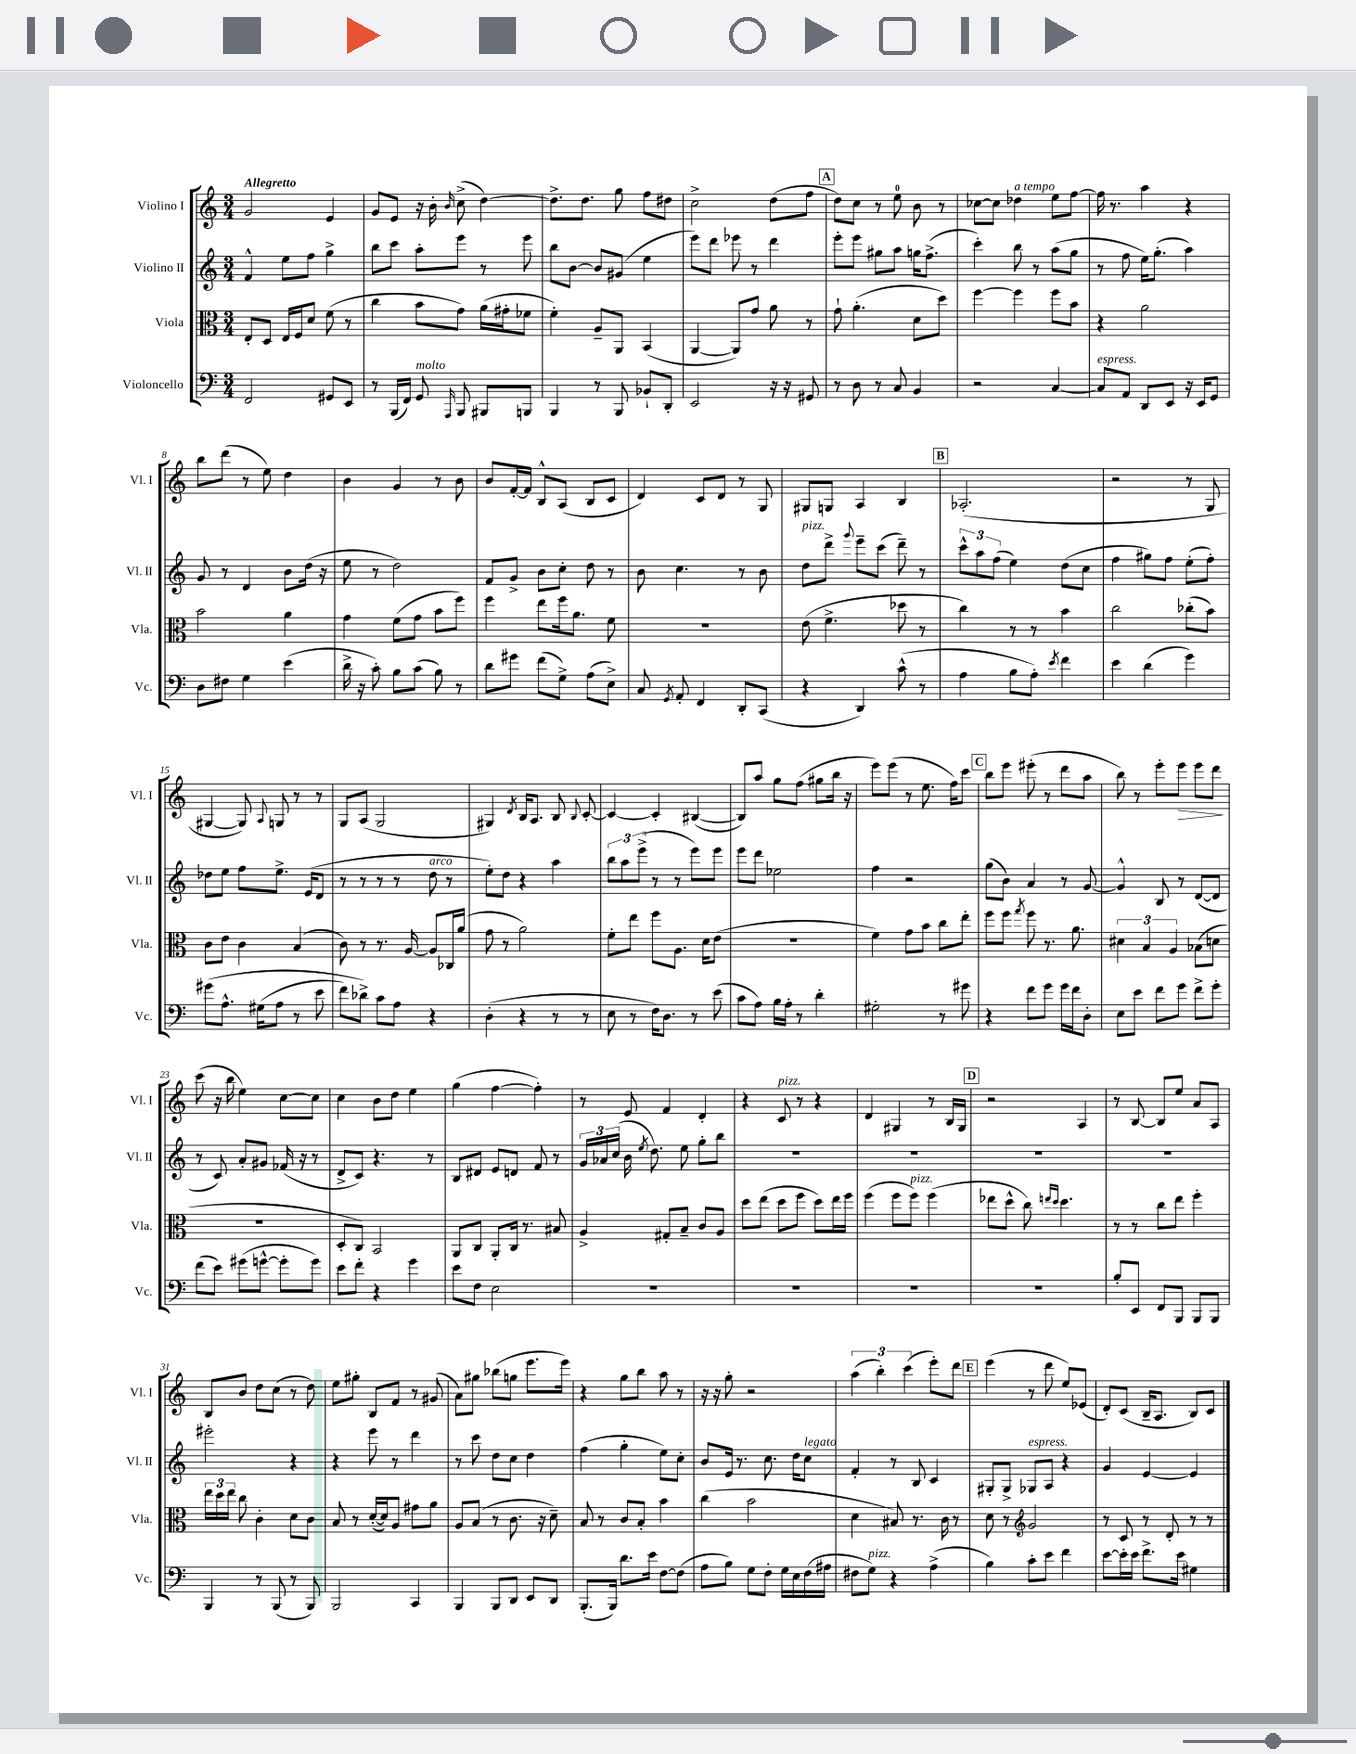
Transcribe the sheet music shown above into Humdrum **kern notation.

**kern	**kern	**kern	**kern
*staff4	*staff3	*staff2	*staff1
*clefF4	*clefC3	*clefG2	*clefG2
*k[]	*k[]	*k[]	*k[]
*M3/4	*M3/4	*M3/4	*M3/4
2FF	8E'	4f^^	2g
.	8D	.	.
.	16E	8ee	.
.	16F	.	.
.	8d	8ff	.
8GG#	(8f	4gg^	4e
8EE	8r	.	.
=	=	=	=
8r	4cc	8bb	8g
(16BBB	.	8ccc	8e
16FF)	.	.	.
8GG	8b	8aa'	16r
.	.	.	16b'
16qqAAA	.	.	16qqb
8BBB	8g)	8eee	(8cc^
8BBB#	(16a	8r	[4dd)
.	16g#'	.	.
8BBB	8f-	8eee	.
=	=	=	=
4BBB	4f')	8bb	8.dd^]
.	.	[8b	.
.	.	.	8.dd
8r	8A~	8b]	.
8BBB	8AA	(8g#	8gg
8BB-`	(4BB	4ee	8ff
8DD'	.	.	8dd#
=	=	=	=
2EE	[4AA	8eee)	2cc^
.	.	8ddd	.
.	8AA])	8eee-	.
.	8g	8r	.
16r	8a	4ddd	(8dd
16r	.	.	.
8GG#	8r	.	8ff
=	=	=	=
8r	8g`	8eee'	8dd)
8D	(4.a'	8eee	8cc
8r	.	8gg#	8r
8C	.	8aa	8ee
4BB	8d	16gg	8b
.	.	(8.ff^	.
.	8dd)	.	8r
=	=	=	=
2r	[4ff	4ccc')	[8cc-
.	.	.	8cc-]
.	4ff]	8bb	4dd-
.	.	8r	.
[4C	8ff	(8aa	8ee
.	8b	8gg	[8ff
=	=	=	=
8C]	4r	8r	16ff]
.	.	.	8.r
8AA	.	8ff	.
8DD	2a	16ee)	4aa
.	.	(8.gg'	.
8EE	.	.	.
16r	.	4aa)	4r
16EE	.	.	.
8GG	.	.	.
=	=	=	=
8D	2b	8g	8bb
8F#	.	8r	(8ddd
4G	.	4d	8r
.	.	.	8ee)
(4e	4a	8b	4dd
.	.	(16dd	.
.	.	16r	.
=	=	=	=
16d^	4g	8ee	4b
16r	.	.	.
8c')	.	8r	.
8B	(8f	2dd)	4g
(8c	8g	.	.
8B)	8b	.	8r
8r	8ff)	.	8b
=	=	=	=
8d	4ff	8f	8b
8g#	.	8g^	[16f'
.	.	.	16f]
(8f	8ee	8b	8B^^
8G^)	16ff	8cc'	(8A
.	8.a	.	.
(8A	.	8dd	8B
8E^)	8f	8r	8c
=	=	=	=
8C	2.r	8b	4d)
8qGG	.	.	.
8AA'	.	4.cc	.
4FF	.	.	8c
.	.	.	8d
8DD'	.	8r	8r
(8CC	.	8b	8G
=	=	=	=
4r	(8e	8dd	8G#
.	4.f^	8ddd^	8G
.	.	8qqggg	.
4DD)	.	8eee~	4A
.	.	(8ccc	.
(8c^^	8dd-	8ddd~)	4B
8r	8r	8r	.
=	=	=	=
4A	4cc)	12ccc^^	(2.A-'
.	.	12aa	.
.	.	(12ff	.
8B	8r	4ee)	.
8A')	8r	.	.
8qe	.	.	.
4f	4b	(8dd	.
.	.	8cc	.
=	=	=	=
4e	2cc	4ff	2r
(4d	.	8gg#)	.
.	.	8ff	.
4g)	(8cc-'	(8ee'	8r
.	8b)	8ff')	8G
=	=	=	=
&(8g#	8c	8dd-	[4G#
8.A^^	8e	8ee	.
.	4c	8ff	8G#])
(16G#	.	.	.
.	.	.	8qqA
8A	.	8.ee^	8G
8r	(4B	.	8r
.	.	(16e	.
8e	.	8d	8r
=	=	=	=
8f)	8c)	8r	8G
8d-^&)	8r	8r	(8A
8c	8.r	8r	2G
8A	.	8r	.
.	[16A	.	.
4r	8A]	8dd	.
.	16C-	8r	.
.	(16a	.	.
=	=	=	=
(4D'	8g	8ee')	4G#)
.	8r	8dd	.
.	.	.	8qd
4r	2a)	4r	16B
.	.	.	8.A
8r	.	4aa	8B
.	.	.	8qqB
8r	.	.	[8c'
=	=	=	=
8E	8f'	12bb	4c_
.	.	12aa	.
8r	8ee	.	.
.	.	(12eee^	.
16F)	8ff	8r	4c']
8.D	.	.	.
.	8.A	8r	.
8r	.	8eee)	([4B#
.	16d	.	.
(8e	(8e	8eee	.
=	=	=	=
8c	2.r	8eee	8B#])
8A)	.	8ddd	8aa
16B	.	2ee-	8gg
16A'	.	.	.
8r	.	.	(8ff
4d'	.	.	8gg#
.	.	.	16bb
.	.	.	16r
=	=	=	=
2G#'	4f)	4ff	8eee)
.	.	.	(8eee
.	8g	2r	8r
.	8b	.	8.ee
8r	8cc	.	.
.	.	.	16ff)
8g#	8ee'	.	8ccc
=	=	=	=
4r	8ff	(8gg	8bb
.	8ff	8b)	8eee
.	8qgg	.	.
8f	8ff	4a	(8eee#'
8g	8.r	.	8r
16g	.	8r	8ddd
16f	8.a	.	.
8D'	.	[8g	8aa
=	=	=	=
8E	6d#	4g^^]	8bb)
8e	.	.	8r
.	6B	.	.
8f	.	8B	8eee'
.	6A	.	.
8g	.	8r	8eee
8f^	(8B-	([8d	8eee
8g'	8d	8d]	8ddd
=	=	=	=
(8f	2.r	8r	(8ccc
8e)	.	8c)	16r
.	.	.	16bb
(8g#	.	8a'	4ee)
[8g^^	.	8g#	.
8g']	.	(16f-	[8cc
.	.	16r	.
8g)	.	8r	8cc]
=	=	=	=
8e	8D'	8d^	4cc
8f'	8C)	8c)	.
4r	2BB	4.r	8b
.	.	.	8dd
4g	.	.	4ee
.	.	8r	.
=	=	=	=
8e	8AA	8B	(4gg
8F	8C	8d#	.
2E	8AA'	8e	[4ff
.	16C	8d	.
.	8.r	.	.
.	.	8f	4ff'])
.	8B#	8r	.
=	=	=	=
2.r	4A^	24g	8r
.	.	24a-	.
.	.	(24cc	.
.	.	16b	8e
.	.	8qee	.
.	.	8.dd)	.
.	8G#'	.	4f
.	8B~	8ee	.
.	8c	8gg'	4d'
.	8A	8bb	.
=	=	=	=
2.r	8dd	2.r	4r
.	(8ee	.	.
.	8dd	.	8c
.	8ff	.	8r
.	8dd)	.	4r
.	16ee	.	.
.	16ff	.	.
=	=	=	=
2.r	(4ff	2.r	4d
.	8ff	.	4G#
.	8ff)	.	.
.	(4ff	.	8r
.	.	.	16B
.	.	.	16G#
=	=	=	=
2.r	8ee-	2.r	2r
.	8dd^^	.	.
.	8cc)	.	.
.	16qqee	.	.
.	16qqdd	.	.
.	4.dd	.	.
.	.	.	4A
=	=	=	=
8B'	8r	2.r	8r
8EE	8r	.	[8B
8FF	8cc	.	8B]
8BBB	8ee	.	8ee
8BBB	4ff'	.	8a
8BBB	.	.	8A
=	=	=	=
4BBB	24ee	2eee#'	8B
.	24dd	.	.
.	24ee	.	.
.	8cc	.	8b
8r	4c'	.	8dd
(8BBB	.	.	(8cc
8r	8d	4r	8r
8BBB)	8c	.	8dd)
=	=	=	=
2BBB	8B	4r	8ee
.	8r	.	8gg#'
.	([16d'	8eee	8B
.	16d])	.	.
.	8A	8r	8f
4CC	8g#	4ddd	8r
.	8a	.	(8g#
=	=	=	=
4BBB	8A	8r	8a)
.	(8B	8ccc	8gg#
8BBB	8r	8dd	(8bb-
8DD	8.c	8cc	8gg
8EE	.	4dd	8.eee
.	16r	.	.
8DD	8d~)	.	.
.	.	.	16eee)
=	=	=	=
(8.BBB'	8B	(4ff	4r
.	8r	.	.
16BBB)	.	.	.
8.d	8c	4gg'	8gg
.	8B'	.	8bb
16e	.	.	.
[8F	4b	8ee)	8aa
(8F]	.	8cc'	8r
=	=	=	=
8A	(4cc	8b	16r
.	.	.	16r
8B)	.	16e	8gg'
.	.	8.r	.
8G	2b	.	2r
8F'	.	8.cc	.
16G	.	.	.
16E	.	16dd	.
(16F	.	8cc	.
16A#	.	.	.
=	=	=	=
8F#	4d	4f'	(6aa
8G)	.	.	.
.	.	.	6bb')
4r	8B#)	8r	.
.	.	.	(6ccc
.	8.r	8B	.
(4A^	.	4c	8eee')
.	16c	.	.
.	8r	.	8ddd
=	=	=	=
4B)	8d	8G#'	(4eee
.	8r	8G#^	.
*	*clefG2	*	*
8c'	2g	8G-	8r
8e	.	8A	8ddd
4f	.	4r	8ee)
.	.	.	(8e-
=	=	=	=
[8e	8r	4g	8d')
16e']	8c	.	(8c
16e	.	.	.
8.f^	8r	[4e	16B~
.	.	.	8.A
.	8d'	.	.
16e	.	.	.
4G#	8r	4e]	8B)
.	8r	.	8c
==	==	==	==
*-	*-	*-	*-
